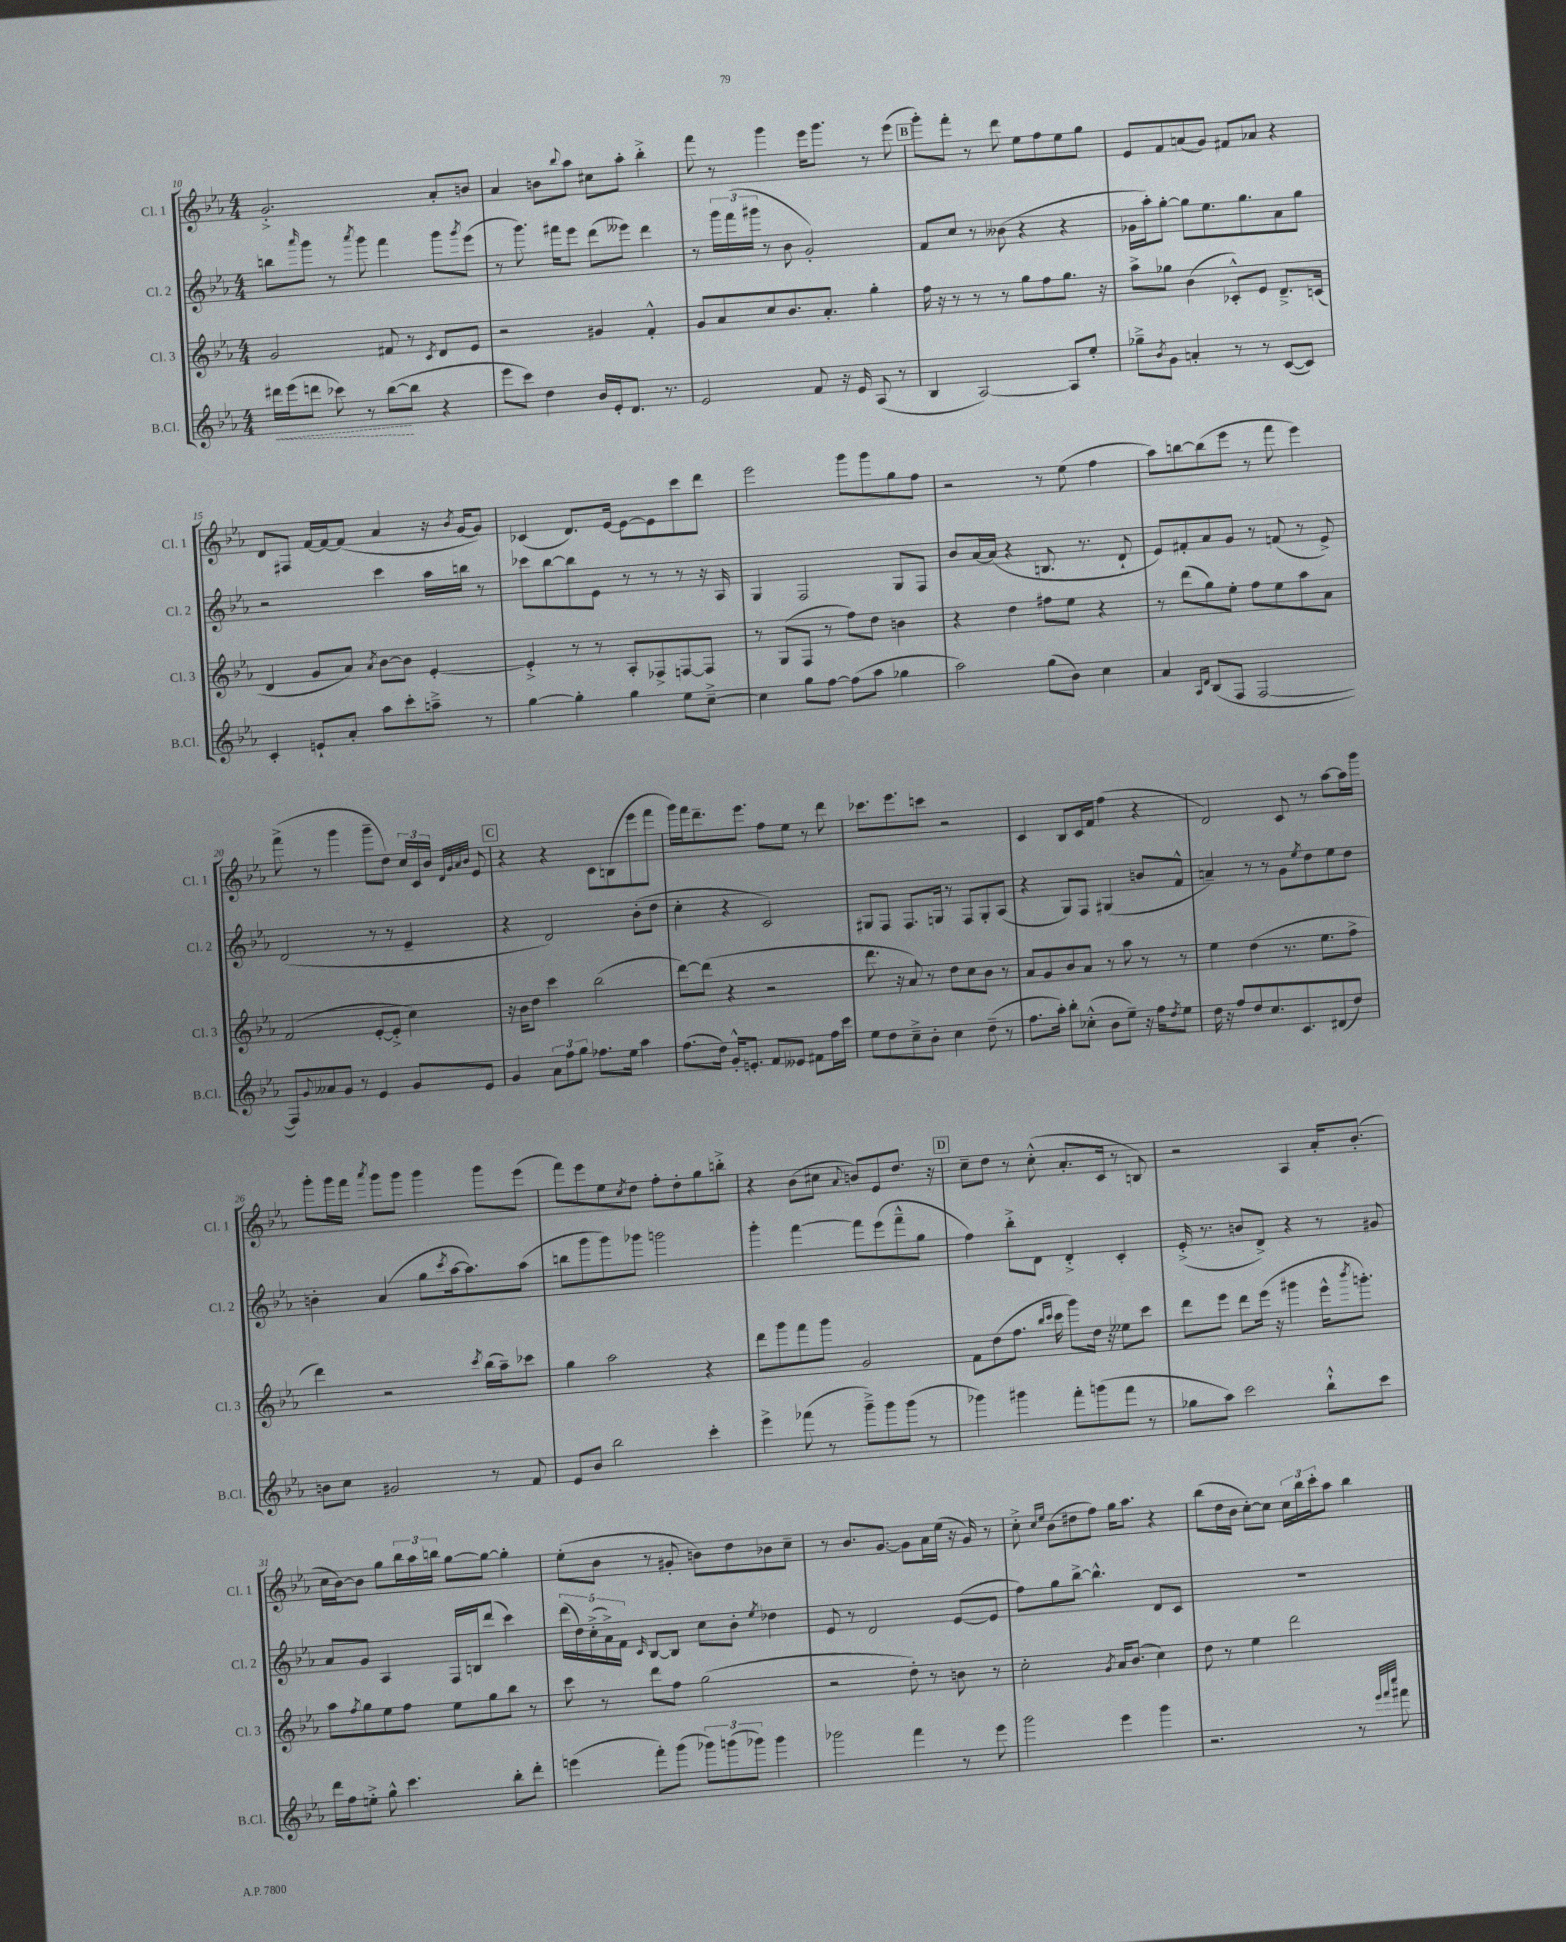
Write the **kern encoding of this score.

**kern	**kern	**kern	**kern
*staff4	*staff3	*staff2	*staff1
*clefG2	*clefG2	*clefG2	*clefG2
*k[b-e-a-]	*k[b-e-a-]	*k[b-e-a-]	*k[b-e-a-]
*M4/4	*M4/4	*M4/4	*M4/4
16ddd#	2g	8bb	2.g'^
(16eee-	.	.	.
.	.	16qqaaa-	.
8ddd	.	8ggg	.
8ccc-)	.	8r	.
.	.	8qaaa-	.
8r	.	8ggg	.
([8bb-	8f#	4fff	.
8bb-]	8r	.	.
.	8qc	.	.
4r	8d	8ggg	8a-'
.	.	8qggg	.
.	8e-	(8eee-	8b
=	=	=	=
8eee-	2r	8r	4a-
8ccc)	.	8.ggg)	.
4dd	.	.	8b
.	.	16fff#	.
.	.	.	8qqbb-
.	.	8eee-	8aa-
16b-	4g#	(8ddd	8cc#
16e-'	.	.	.
8.d	.	8eee--)	8aa-'
.	4f'^^	4ddd	4bb-'^
8.r	.	.	.
=	=	=	=
2e-	8g	8r	8fff
.	8a-	24ggg	8r
.	.	(24fff	.
.	.	24ggg#	.
.	8cc	8r	4ggg
.	8.b-	8b-	.
8f	.	2g')	16eee-
.	8.a-'	.	8.ggg
16r	.	.	.
16e-	.	.	.
(8A-	4gg'	.	8r
8r	.	.	(8eee-
=	=	=	=
4B-	16ff	8f	8ggg')
.	16r	.	.
.	8r	8cc	8fff'
[2A-)	8r	8r	8r
.	8r	(8b--	8ddd
.	8gg	4r	8ee-
.	8ff	.	8ff
8A-]	8.gg	4r	8ee-
8ee-'	.	.	8gg
.	16r	.	.
=	=	=	=
8gg-~^	8aa-^	16g-	8e-
.	.	16aa-')	.
8qb-	.	.	.
8g	8gg-	[8gg'	8f
4a'	(4b-	8gg]	(8a
.	.	8.ee-	8g)
8r	8c-'^^)	.	8f#
.	.	8.gg	.
8r	8e-	.	8a-
([8c	8.d~^	8a-	4r
8c])	.	8gg	.
.	(16c	.	.
=	=	=	=
4c'	4d	2r	8d
.	.	.	8F#
8e`	8g	.	[16f
.	.	.	16f_
8a-'	8a-)	.	(8f]
.	8qa-	.	.
8aa-	[8b-	4ccc	4a-
8ccc'	8b-]	.	.
8aa~^	[4e-'	16aa-	16r
.	.	.	8qb-
.	.	16bb	[16g
8r	.	8r	8g])
=	=	=	=
[4gg	4e-'^]	8ccc-	(4c-
.	.	[8bb-	.
4gg']	8r	8bb-]	8.d)
.	8r	8e-	.
.	.	.	[16e-
4gg	8A-'	8r	8e-_
.	8F-^	8r	8e-]
8ee-	[8F	8r	8ccc
[8cc~^	8F]	16r	8ddd
.	.	16A-	.
=	=	=	=
4cc]	8r	4G	2eee-
.	(8G	.	.
8gg	8F	2F	.
[8ff	8r	.	.
(8ff]	8ff)	.	8ggg
8aa-	8dd	.	8ggg
4gg-	4b	8G	8gg
.	.	8F	8ff
=	=	=	=
2aa-)	4r	8b-	2r
.	.	[16a-	.
.	.	(16a-]	.
.	4dd	4r	.
(8gg	8ff#	8.B	8r
8b-)	8ee-	.	(8ee-
.	.	8.r	.
4cc	4r	.	4ff
.	.	8d`	.
=	=	=	=
4a-	8r	8e-)	8aa-)
.	(8ddd	8f#'	[8bb
16qqA-	.	.	.
16qqd	.	.	.
(8B-	8gg)	8a-	(8bb]
8F	8ee-'	8g	8eee-
[2F	8ff	8r	8r
.	8ee-	(8f	8fff
.	8aa-	8r	4eee-)
.	8a-	8e-^)	.
=	=	=	=
8F])	(2f	(2d	(8fff^
8qqg	.	.	.
8a--	.	.	8r
8g	.	.	4ggg
8r	.	.	.
4e-	[8e-'	8r	8ggg~
.	8e-'^]	8r	8dd)
8g	4cc)	4e-~	24cc
.	.	.	24c
.	.	.	24b-
.	.	.	32qqd
.	.	.	32qqg
.	.	.	32qqa-
.	.	.	32qqb-
8e-	.	.	8e-
=	=	=	=
4g	16r	4r	4r
.	16b-	.	.
.	8dd	.	.
12a-	4ccc	2d)	4r
12ff	.	.	.
12gg	.	.	.
8.ff-	(2bb-	.	8c
.	.	.	(8B
16ee-	.	.	.
4aa-	.	(8b-'	8eee-
.	.	8dd	8fff
=	=	=	=
(8.ff	[8ddd)	4cc'	16ggg)
.	.	.	16fff
.	(8ddd]	.	8.ddd~
16dd)	.	.	.
16g'^^	4r	4r	.
8.e'	.	.	8.eee-
8f	2r	2c)	8ff
8e--	.	.	8ee-
8f#	.	.	8r
16ff	.	.	8ddd
16ccc	.	.	.
=	=	=	=
8ee-	8.ddd	8G#	8.ccc-
8dd	.	8F	.
.	16r	.	8.eee-
8cc~^	8a-)	8.F	.
8b-'	8r	.	8ccc
.	.	16G	.
4cc	8dd	8r	2r
.	8cc	8F	.
(8dd~	8b-	8G'	.
8r	8r	(8A-	.
=	=	=	=
8.ff	8a-	4r	4c
.	8g	.	.
16aa-')	.	.	.
8bb-'	8b-	8G)	8B-
(8cc-'^^	8a-	8F	16c
.	.	.	16f
8b-	8r	(4G#	(4ff
8ee-~)	8aa-	.	.
16r	8r	8b	4r
16ff	.	.	.
8qdd	.	.	.
8ee-	8r	8f^^	.
=	=	=	=
16dd	4ee-	4a~)	2d)
16r	.	.	.
8ff	.	.	.
8dd	(4dd	8r	.
8.cc	.	8r	.
.	8.r	8g	8c
8.c	.	.	.
.	.	8qee-	.
.	.	8dd	8r
.	8.ee-	.	.
(8d#	.	8ee-	[8aa-
8dd)	8ff^	8dd	16aa-]
.	.	.	16ggg
=	=	=	=
8b	4ddd)	4b'	8ggg'
8cc	.	.	16ggg
.	.	.	16fff
.	.	.	8qaaa-
2g#	2r	(4a-	8ggg
.	.	.	8ggg
.	.	8gg	4ggg
.	.	8qccc	.
.	.	[16aa-	.
.	.	8.aa-])	.
.	8qccc	.	.
8r	(16bb-	.	8ggg
.	16aa-~)	.	.
8f	8ccc-	(8aa-	(8eee-
=	=	=	=
8e-	4gg	8bb	8fff)
8b-	.	8ggg	8eee-
2bb-	2aa-	8ggg)	8ee-
.	.	.	8qcc
.	.	8ggg-	8dd
.	.	2ggg	8ff'
.	.	.	8dd'
4ccc'	4r	.	8gg
.	.	.	8bb'^
=	=	=	=
4eee-^	8ddd	4ggg'	4r
.	8ggg	.	.
(8fff-	8fff	[4fff	(8b-
8r	8ggg	.	8cc#
.	.	.	8qqa-
8ggg~^)	2g	8fff]	8b)
8ggg	.	(8eee-	8e-
(8ggg	.	8fff~^^	8.dd
8r	.	8gg	.
.	.	.	16r
=	=	=	=
4ggg-)	8f	4ff)	8cc~
.	(8dd	.	8dd
4ggg#	8.ff	8bb-'^	8r
.	.	8d	(8cc'^^
.	16qqbb-	.	.
.	16qqccc	.	.
.	16ccc	.	.
8fff'	8ggg)	4d'^	8.a-'
(8ggg	16dd	.	.
.	16r	.	16c
8fff	8ee--	4c'	8r
8r	8ccc	.	8B)
=	=	=	=
8gg-	8ddd	(16e-'^	2r
.	.	8.r	.
8aa-)	8eee-	.	.
2ccc	8ddd	8b	.
.	(16eee-	8d^)	.
.	16r	.	.
.	4ggg#	4r	4A-
8bb-`^^	16eee-^^	8r	16a-'
.	8qbbb-	.	.
.	8.ggg')	.	(8.b-'
8ccc	.	8g#	.
=	=	=	=
16ddd	8aa-	8a-	16cc
16ff	.	.	[16b-)
.	8qff	.	.
8ee'^	8gg	8g	8b-]
8gg^^	8ee-	4A-	8gg
4.ccc	8ff	.	24bb-
.	.	.	24aa-
.	.	.	24bb
.	8ee-	16F	[8gg
.	.	16B	.
.	8gg	(8ddd	8gg_
8bb-'	8bb-	4ccc)	4gg']
8ddd'	8r	.	.
=	=	=	=
(4eee	8ccc	(20ddd	(8ee-'
.	.	20dd)	.
.	.	(20cc'^	.
.	8r	.	8b-
.	.	20a-^)	.
.	.	20f	.
.	.	16qqc	.
8fff')	8ddd	[8B-	8r
(8ggg	8ff	8B-]	8g#'
12ggg-)	(2gg	8cc	8b)
(12ggg	.	.	.
.	.	8b-'	8dd
12ggg-)	.	.	.
.	.	8qee-	.
4ggg-	.	4dd-	8b-
.	.	.	8cc~
=	=	=	=
2ggg-	2r	8e-	8r
.	.	8r	8.b-
.	.	2d	.
.	.	.	[8.g
4fff	8dd')	.	8g]
.	8r	.	16a-
.	.	.	(16ee-
8r	8b	([8e-	16r
.	.	.	16g)
8eee-	8r	8e-]	8r
=	=	=	=
2ggg	2cc'	8ff)	8cc'^
.	.	.	16qqcc
.	.	.	16qqee-
.	.	8gg	(8b-
.	.	[8bb-^	8dd#
.	.	4.bb-^^]	8ff)
.	8qg	.	.
4eee-	16a-	.	16gg
.	(8.b-	.	8.aa-
4ggg	4cc)	8d	4r
.	.	8c	.
=	=	=	=
2.r	8dd	1r	(8bb-
.	8r	.	16dd
.	.	.	16b-
.	4ee-	.	[8cc')
.	.	.	8cc]
.	2ddd	.	24cc
.	.	.	24bb-
.	.	.	24ccc'
.	.	.	8aa-
8r	.	.	4bb-
32qqeee-	.	.	.
32qqfff	.	.	.
32qqcccc	.	.	.
8fff#	.	.	.
==	==	==	==
*-	*-	*-	*-
